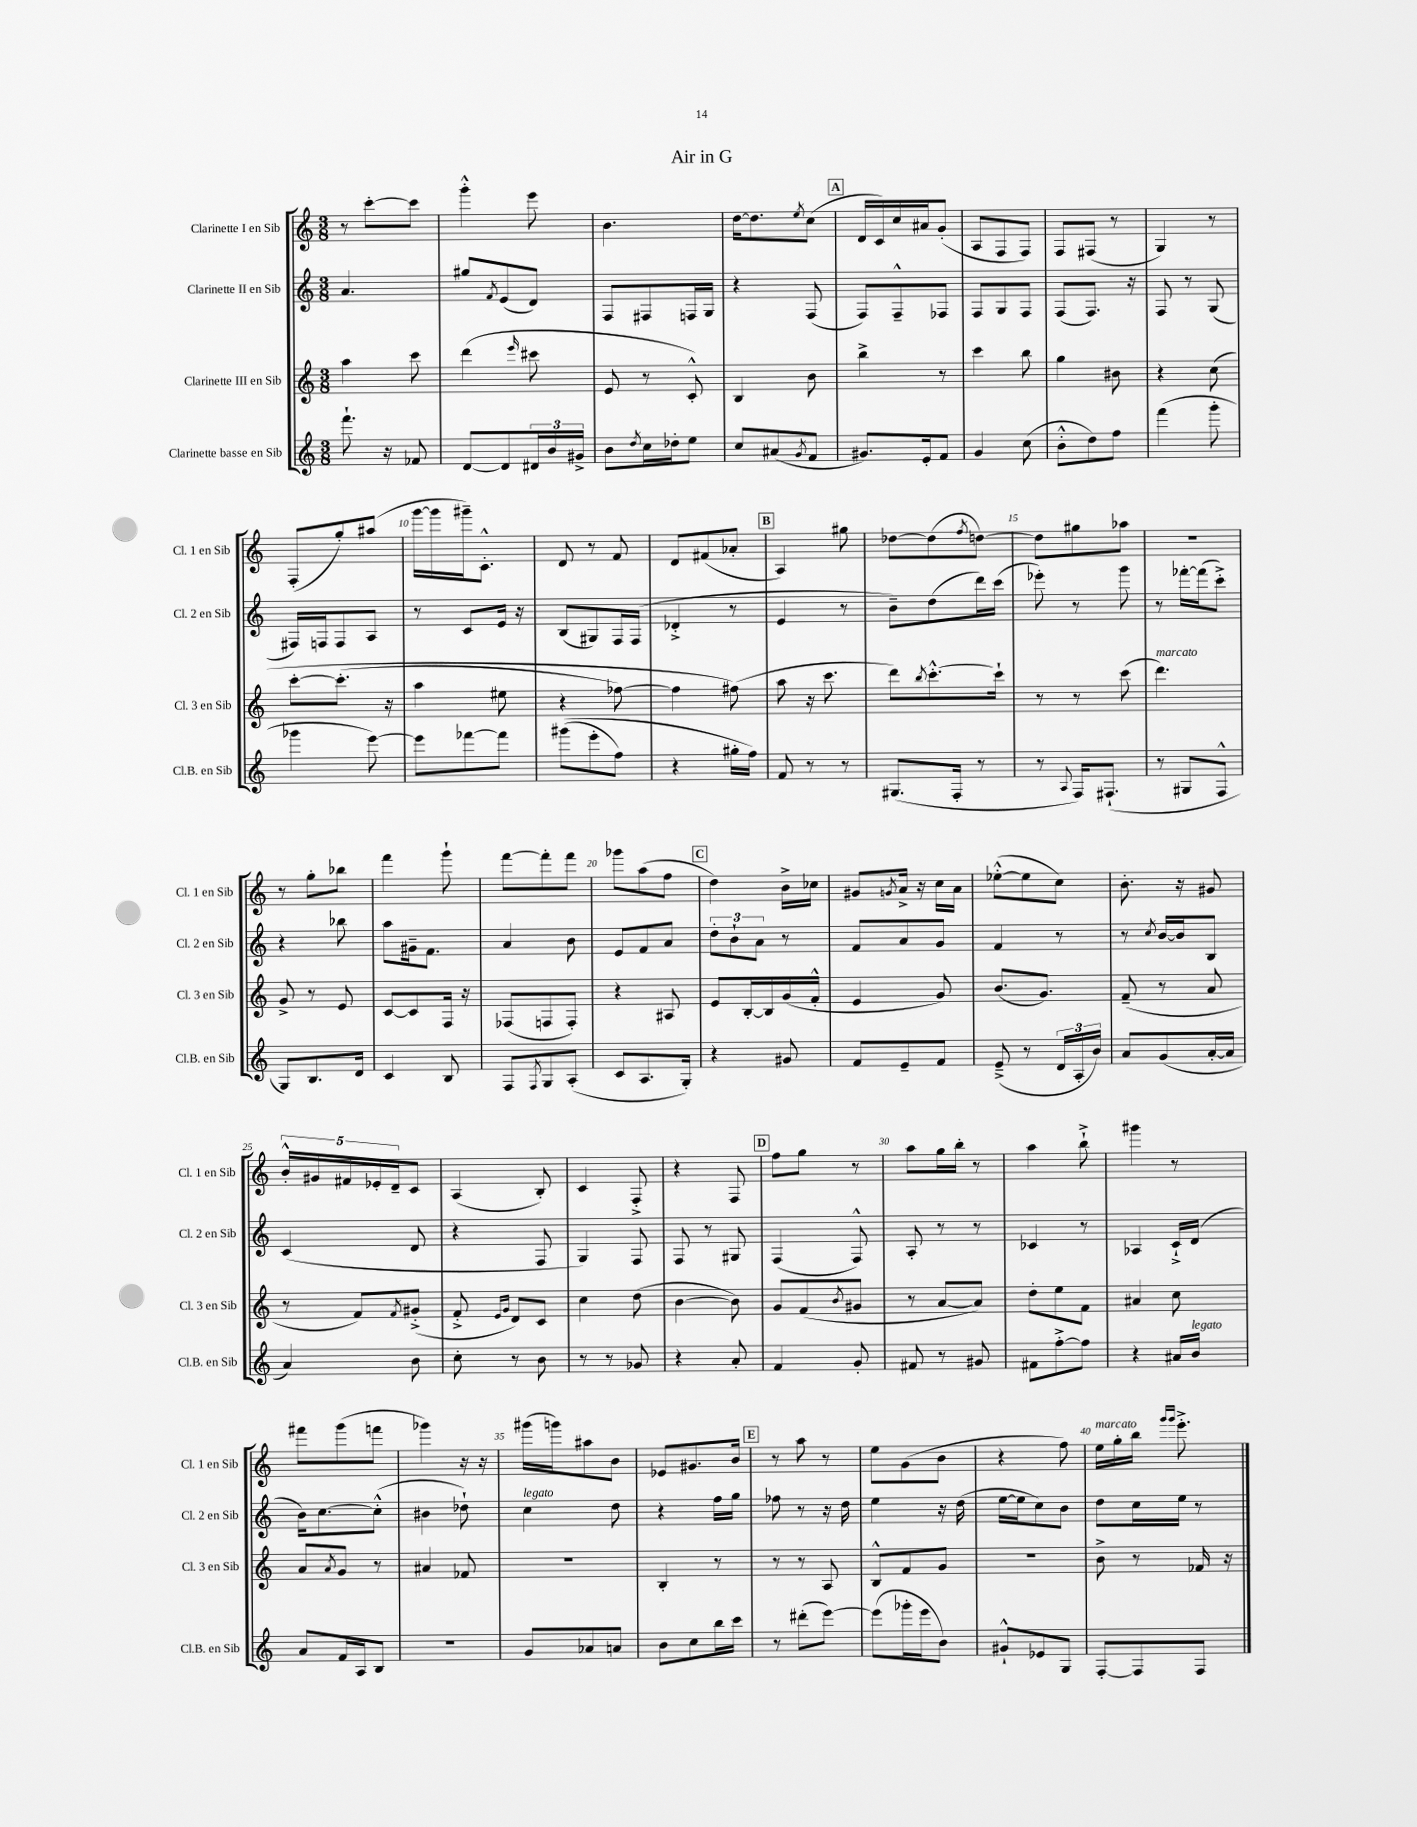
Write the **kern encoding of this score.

**kern	**kern	**kern	**kern
*staff4	*staff3	*staff2	*staff1
*clefG2	*clefG2	*clefG2	*clefG2
*k[]	*k[]	*k[]	*k[]
*M3/8	*M3/8	*M3/8	*M3/8
8.fff`	4aa	4.a	8r
.	.	.	[8ccc'
16r	.	.	.
8f-	8ccc	.	8ccc]
=	=	=	=
[8d	(4ddd	8gg#	4ggg'^^
.	.	8qf	.
8d]	.	(8e	.
.	16qqeee	.	.
24d#	8ccc#	8d)	8eee
24b	.	.	.
24g#^	.	.	.
=	=	=	=
8b	8e	8F	4.b
8qdd	.	.	.
16cc	8r	8F#	.
16dd-'	.	.	.
8ee	8c'^^)	16F	.
.	.	16G	.
=	=	=	=
8cc	4B	4r	[16dd
.	.	.	8.dd]
(8a#	.	.	.
8qg	.	.	8qee
8f	8b	(8F	(8cc
=	=	=	=
8.g#)	4bb^	8F)	16d
.	.	.	16c)
.	.	8F~^^	16cc
16e'	.	.	16a#
8f	8r	8F-	(8g'
=	=	=	=
4g	4ccc	8F	8A
.	.	8G	8F
(8cc	8bb	8F	8F)
=	=	=	=
8b'^^	4gg	(8F	8F
8dd)	.	8.F)	(8F#
8ff	8b#	.	8r
.	.	16r	.
=	=	=	=
(4fff	4r	8F	4G)
.	.	8r	.
8ggg'	&(8cc	(8G	8r
=	=	=	=
4ggg-	[8ccc'	16F#)	(8F'
.	.	16F	.
.	(8.ccc']	8F	8gg')
[8eee)	.	8A	(8aa#
.	16r	.	.
=	=	=	=
8eee]	4aa	8r	[16ggg
.	.	.	16ggg]
[8fff-	.	8c	16ggg#~)
.	.	.	8.c'^^
8fff-]	8ee#	16e	.
.	.	16r	.
=	=	=	=
&((8ggg#	4r	(8B	8d
8eee'	.	8G#)	8r
8ff)	[8ff-)	16F	8f
.	.	(16F	.
=	=	=	=
4r	4ff-]	4d-'^	8d
.	.	.	(8f#
16gg#'	(8ff#&)	8r	8a-'
16ff&)	.	.	.
=	=	=	=
8f	8aa	4e	4A)
8r	16r	.	.
.	8.ccc	.	.
8r	.	8r	8gg#
=	=	=	=
(8.G#	8ddd)	8b~)	[8dd-
.	8qbb	.	.
.	[8.ccc'^^	(8dd	(8dd-]
16F'	.	.	.
.	.	.	8qff
8r	.	16ddd)	[8dd)
.	16ccc`]	(16ccc	.
=	=	=	=
8r	8r	8eee-')	8dd]
8qqA	.	.	.
16F)	8r	8r	8gg#
(8.F#`	.	.	.
.	(8ccc	8ggg	8aa-
=	=	=	=
8r	4.ddd)	8r	4.r
8G#	.	[16fff-'	.
.	.	(16fff-]	.
8F^^	.	8ccc'^)	.
=	=	=	=
8G)	8g^	4r	8r
8.B	8r	.	8gg'
.	8e	8bb-	8bb-
16d	.	.	.
=	=	=	=
4c	[8c	8aa	4fff
.	8c]	16g#~	.
.	.	8.f	.
8B	16F	.	8ggg`
.	16r	.	.
=	=	=	=
8F	(8F-	4a	[8fff
8qF	.	.	.
8G	8F	.	8fff']
(8A'	8F')	8b	8fff
=	=	=	=
8c	4r	8e	8ggg-
8.A	.	8f	(8aa
.	8A#	8a	8ff
16G')	.	.	.
=	=	=	=
4r	8e	12dd'	4dd)
.	.	12b`	.
.	[16B'	.	.
.	.	12a	.
.	16B]	.	.
8g#	(16g	8r	16b^
.	16f'^^	.	16cc-
=	=	=	=
8f	4e	8f	8g#
.	.	.	8qg
8e~	.	8a	16a^
.	.	.	16r
8f	8g)	8g	16cc
.	.	.	16a
=	=	=	=
(8e~^	(8.b	4f	([8ee-'^^
8r	.	.	8ee-]
.	8.g)	.	.
24d	.	8r	8cc)
24A'	.	.	.
24b)	.	.	.
=	=	=	=
8a	(8f~	8r	8.b'
.	.	8qcc	.
(8g	8r	[16b	.
.	.	16b]	16r
[16a'	8a	8B	8g#
16a]	.	.	.
=	=	=	=
4a)	8r	(4c	20b'^^
.	.	.	20g#
.	.	.	20f#
.	8f)	.	.
.	.	.	20e-'
.	.	.	20d~
.	8qf	.	.
8b	(8g#'^	8d	8c
=	=	=	=
8cc'	8f'^	4r	(4A
.	16qqe	.	.
.	16qqg	.	.
8r	8d)	.	.
8b	8c	8F	8B')
=	=	=	=
8r	4cc	4G)	4c
8r	.	.	.
8g-	(8dd	8F	8F'^
=	=	=	=
4r	[4b	8F	4r
.	.	8r	.
8a'	8b])	8G#	8F
=	=	=	=
4f	8g	(4F	8ff
.	(8f	.	8gg
.	8qb	.	.
8g'	8g#	8F^^)	8r
=	=	=	=
8f#	8r	8A'	8aa
8r	[8a	8r	16gg
.	.	.	16bb'
8g#	8a])	8r	8r
=	=	=	=
8f#	8dd'	4c-	4aa
[8ff'^	8ee	.	.
8ff]	8f	8r	8bb`^
=	=	=	=
4r	4a#	4A-	4ggg#
16a#	8cc	16c`^	8r
16b	.	(16d	.
=	=	=	=
8a	8a	16b)	8fff#
.	.	[8.cc	.
.	8qa	.	.
16f	8g	.	(8ggg
16A	.	.	.
8B	8r	(8cc'^^]	8fff
=	=	=	=
4.r	4a#	4b#	4ggg-)
.	8f-	8dd-`)	16r
.	.	.	16r
=	=	=	=
8g	4.r	4cc	(16ggg#
.	.	.	16ggg)
8a-	.	.	8aa#
8a	.	8dd	8b
=	=	=	=
8b	4B'	4r	8e-
8cc	.	.	8.g#
16bb	8r	16ff	.
16ccc	.	16gg	16b
=	=	=	=
8r	8r	8ff-	8r
(8ddd#'	8r	8r	8aa
[8eee)	8A	16r	8r
.	.	16dd	.
=	=	=	=
(8eee]	8B^^	4ee	8ee
16ggg-'	8f	.	(8g
16eee	.	.	.
8b)	8g	16r	8b
.	.	(16dd	.
=	=	=	=
8g#`^^	4.r	[16ee	4r
.	.	16ee]	.
8e-	.	8cc)	.
8G	.	8b	8ff)
=	=	=	=
[8F'	8b^	8dd	16ee
.	.	.	16gg'
8F]	8r	16cc	16bb
.	.	.	16qqggg
.	.	.	16qqggg
.	.	16ee	8.eee'^
8F	16f-	8r	.
.	16r	.	.
==	==	==	==
*-	*-	*-	*-
